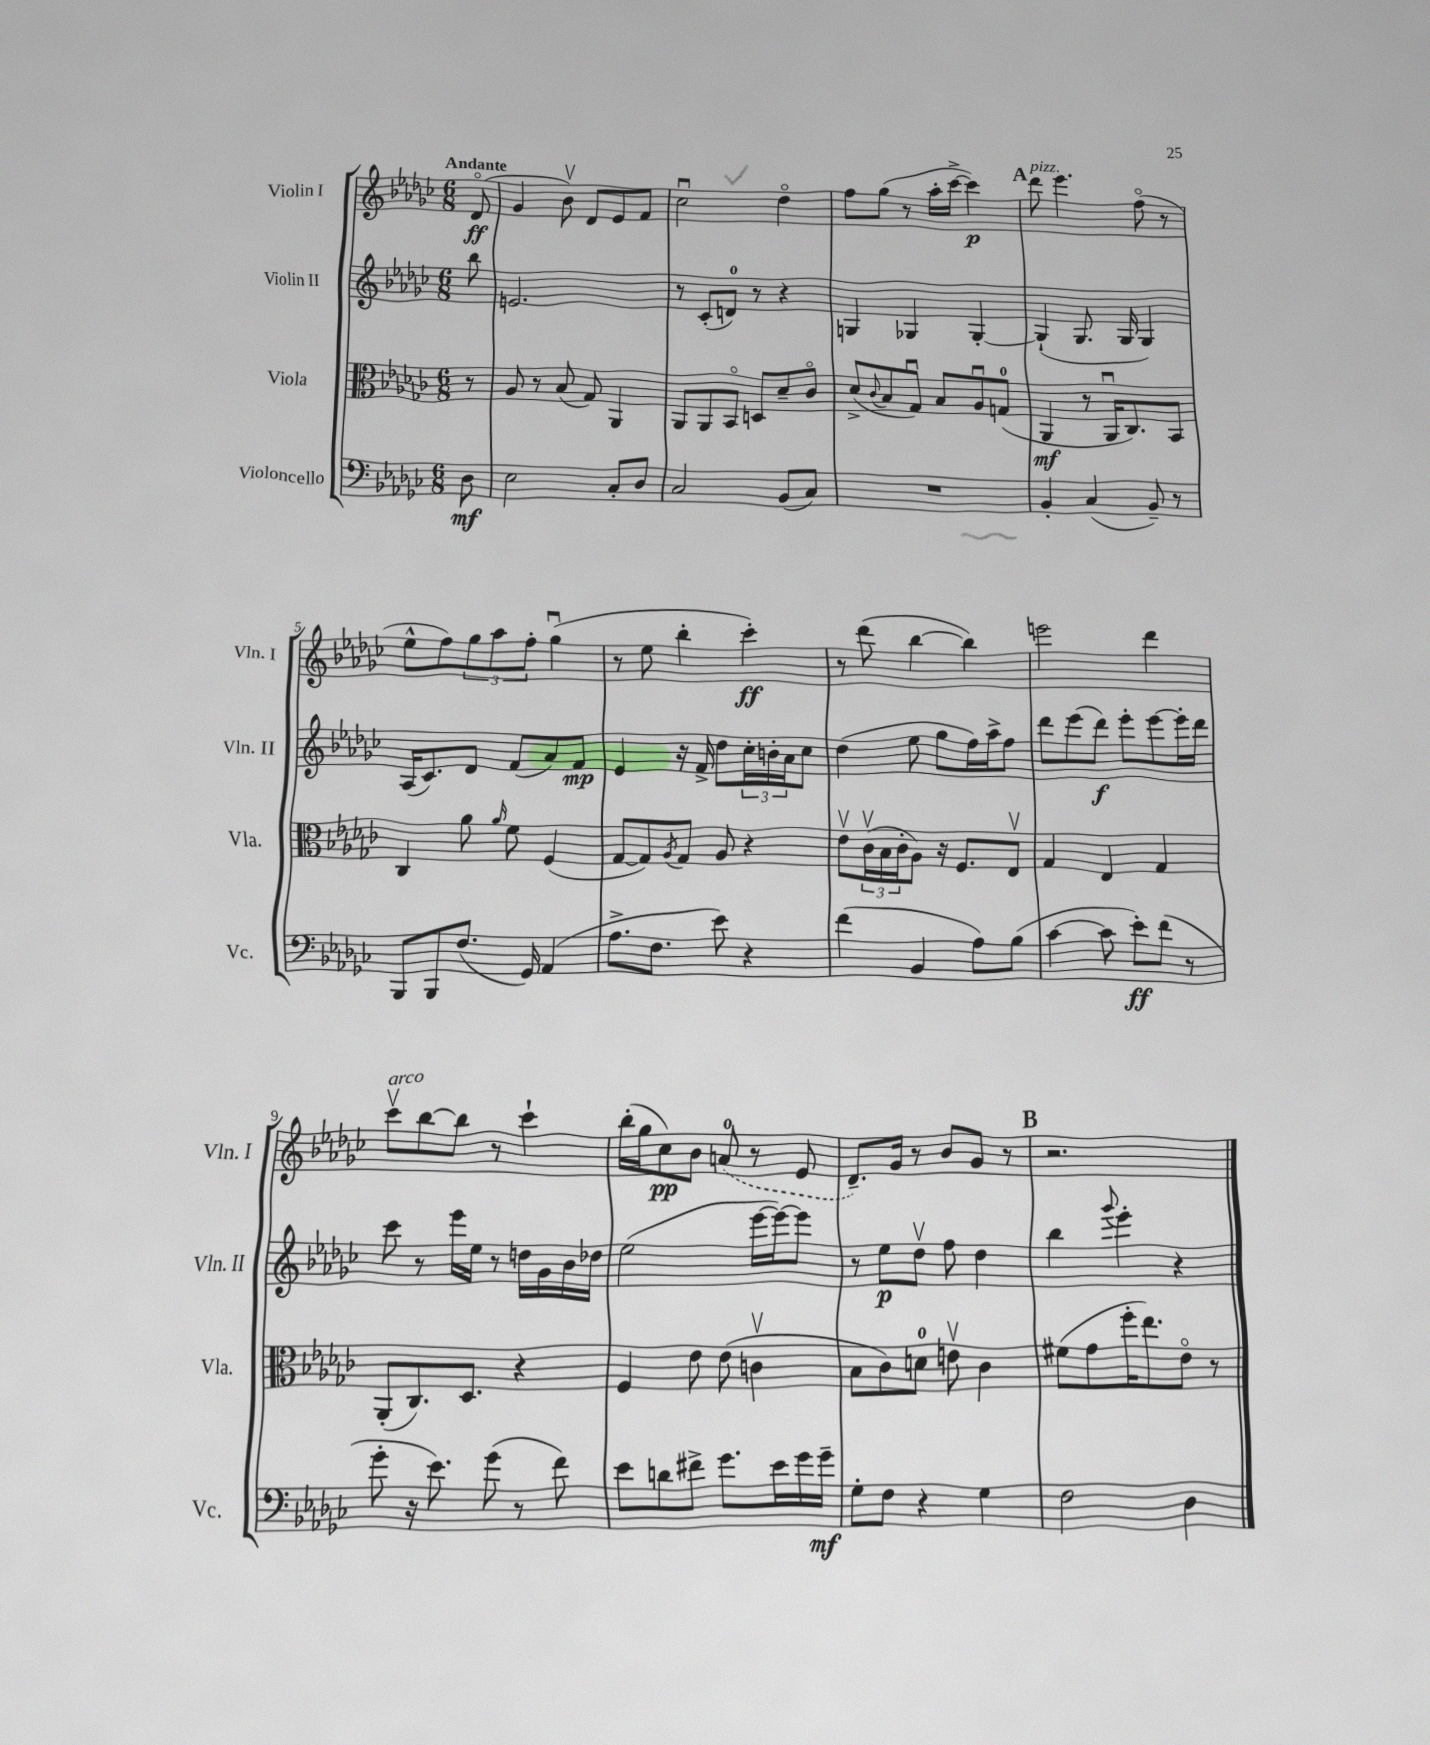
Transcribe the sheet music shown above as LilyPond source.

<<
\new StaffGroup <<
\new Staff = "s0" \with { instrumentName = "Violin I" shortInstrumentName = "Vln. I" } {
    \clef treble \key ges \major \numericTimeSignature \time 6/8 \partial 8 \tempo "Andante"
    des'8\flageolet\ff( |
    ges'4 bes'8\upbow) des'8 ees'8 f'8 |
    ces''2\downbow des''4\flageolet |
    f''8 ges''8( r8 aes''16-. ces'''16~-> ces'''4\p) |
    \mark \markup { \bold "A" } des'''8^\markup { \italic "pizz." } ees'''4. f''8\flageolet( r8 |
    ees''8-^ f''8) \tuplet 3/2 { ges''8 aes''8 f''8-. } ges''4\downbow( |
    r8 ees''8 bes''4-. ces'''4-.\ff) |
    r8 des'''8( bes''4~ bes''4) |
    e'''2 des'''4 |
    ces'''8\upbow^\markup { \italic "arco" } bes''8~ bes''8 r8 ces'''4-! |
    bes''16-.( ges''16 ces''8\pp) bes'8 \once \slurDashed a'8-0( r8 ees'8 |
    des'8.--) ges'16 r8 bes'8 ges'8 r8 |
    \mark \markup { \bold "B" } r2. \bar "|." |
}
\new Staff = "s1" \with { instrumentName = "Violin II" shortInstrumentName = "Vln. II" } {
    \clef treble \key ges \major \numericTimeSignature \time 6/8 \partial 8
    bes''8 |
    e'2. |
    r8 ces'8-.( d'8-0) r8 r4 |
    g4 ges4 ges4~-. |
    \mark \markup { \bold "A" } ges4-!( ges8. ges16 ges4) |
    aes16( ces'8.) des'8 f'8( aes'8) f'8\mp |
    ees'4 r16 f'16-> des''8 \tuplet 3/2 { ces''16-. b'16-. aes'16 } ces''8 |
    des''4( ees''8 ges''8 f''16) aes''16-> f''8 |
    des'''8 ees'''8( des'''8\f) ees'''8-. ees'''8~ ees'''16-. des'''16 |
    ces'''8 r8 ees'''16 ees''16 r8 d''16 ges'16 bes'16 des''16 |
    ees''2( ees'''16~ ees'''16~) ees'''8 |
    r8 ees''8\p des''8\upbow f''8 des''4 |
    \mark \markup { \bold "B" } bes''4 \appoggiatura { ges'''8 } ees'''4-. r4 \bar "|." |
}
\new Staff = "s2" \with { instrumentName = "Viola" shortInstrumentName = "Vla." } {
    \clef alto \key ges \major \numericTimeSignature \time 6/8 \partial 8
    r8 |
    aes8 r8 bes8( ges8) aes,4 |
    aes,8 aes,8 bes,8\flageolet d8 des'8-- ces'8\flageolet |
    des'8->( \appoggiatura { ces'8 } bes8 ges8\downbow) bes8 aes8\downbow g8-0( |
    \mark \markup { \bold "A" } aes,4\mf r8 aes,16\downbow ces8.) bes,8 |
    ces4 aes'8 \grace { aes'16 } f'8 f4( |
    ges8~ ges8) \acciaccatura { aes8 } ges8 aes8 r4 |
    ees'8\upbow \tuplet 3/2 { ces'16\upbow( bes16 ces'16-. } aes8) r16 f8. ees8\upbow |
    ges4 ees4 ges4 |
    aes,8-.( ces8.) des8. r4 |
    f4 ees'8 ees'8( c'4\upbow |
    bes8 ces'8) d'8-0 e'8\upbow ces'4 |
    \mark \markup { \bold "B" } fis'8( ges'8 f''16-. ees''8.) ees'8\flageolet r8 \bar "|." |
}
\new Staff = "s3" \with { instrumentName = "Violoncello" shortInstrumentName = "Vc." } {
    \clef bass \key ges \major \numericTimeSignature \time 6/8 \partial 8
    des8\mf |
    ees2 ces8-. des8 |
    ces2 bes,8( ces8) |
    R2. |
    \mark \markup { \bold "A" } bes,4-. ces4( bes,8--) r8 |
    bes,,8 bes,,8 f8.( ges,16) aes,4( |
    aes8.-> f8. ees'8) r4 |
    f'4( bes,4 aes8) bes8( |
    ces'4~ ces'8 ees'8-.\ff) f'8( r8 |
    ges'8-. r16 ees'8.) ges'8( r8 f'8) |
    ees'8 d'8 fis'8-> ges'8. ees'16 ges'16 ges'16--\mf |
    ges8-. f8 r4 ges4 |
    \mark \markup { \bold "B" } f2 des4 \bar "|." |
}
>>
>>
